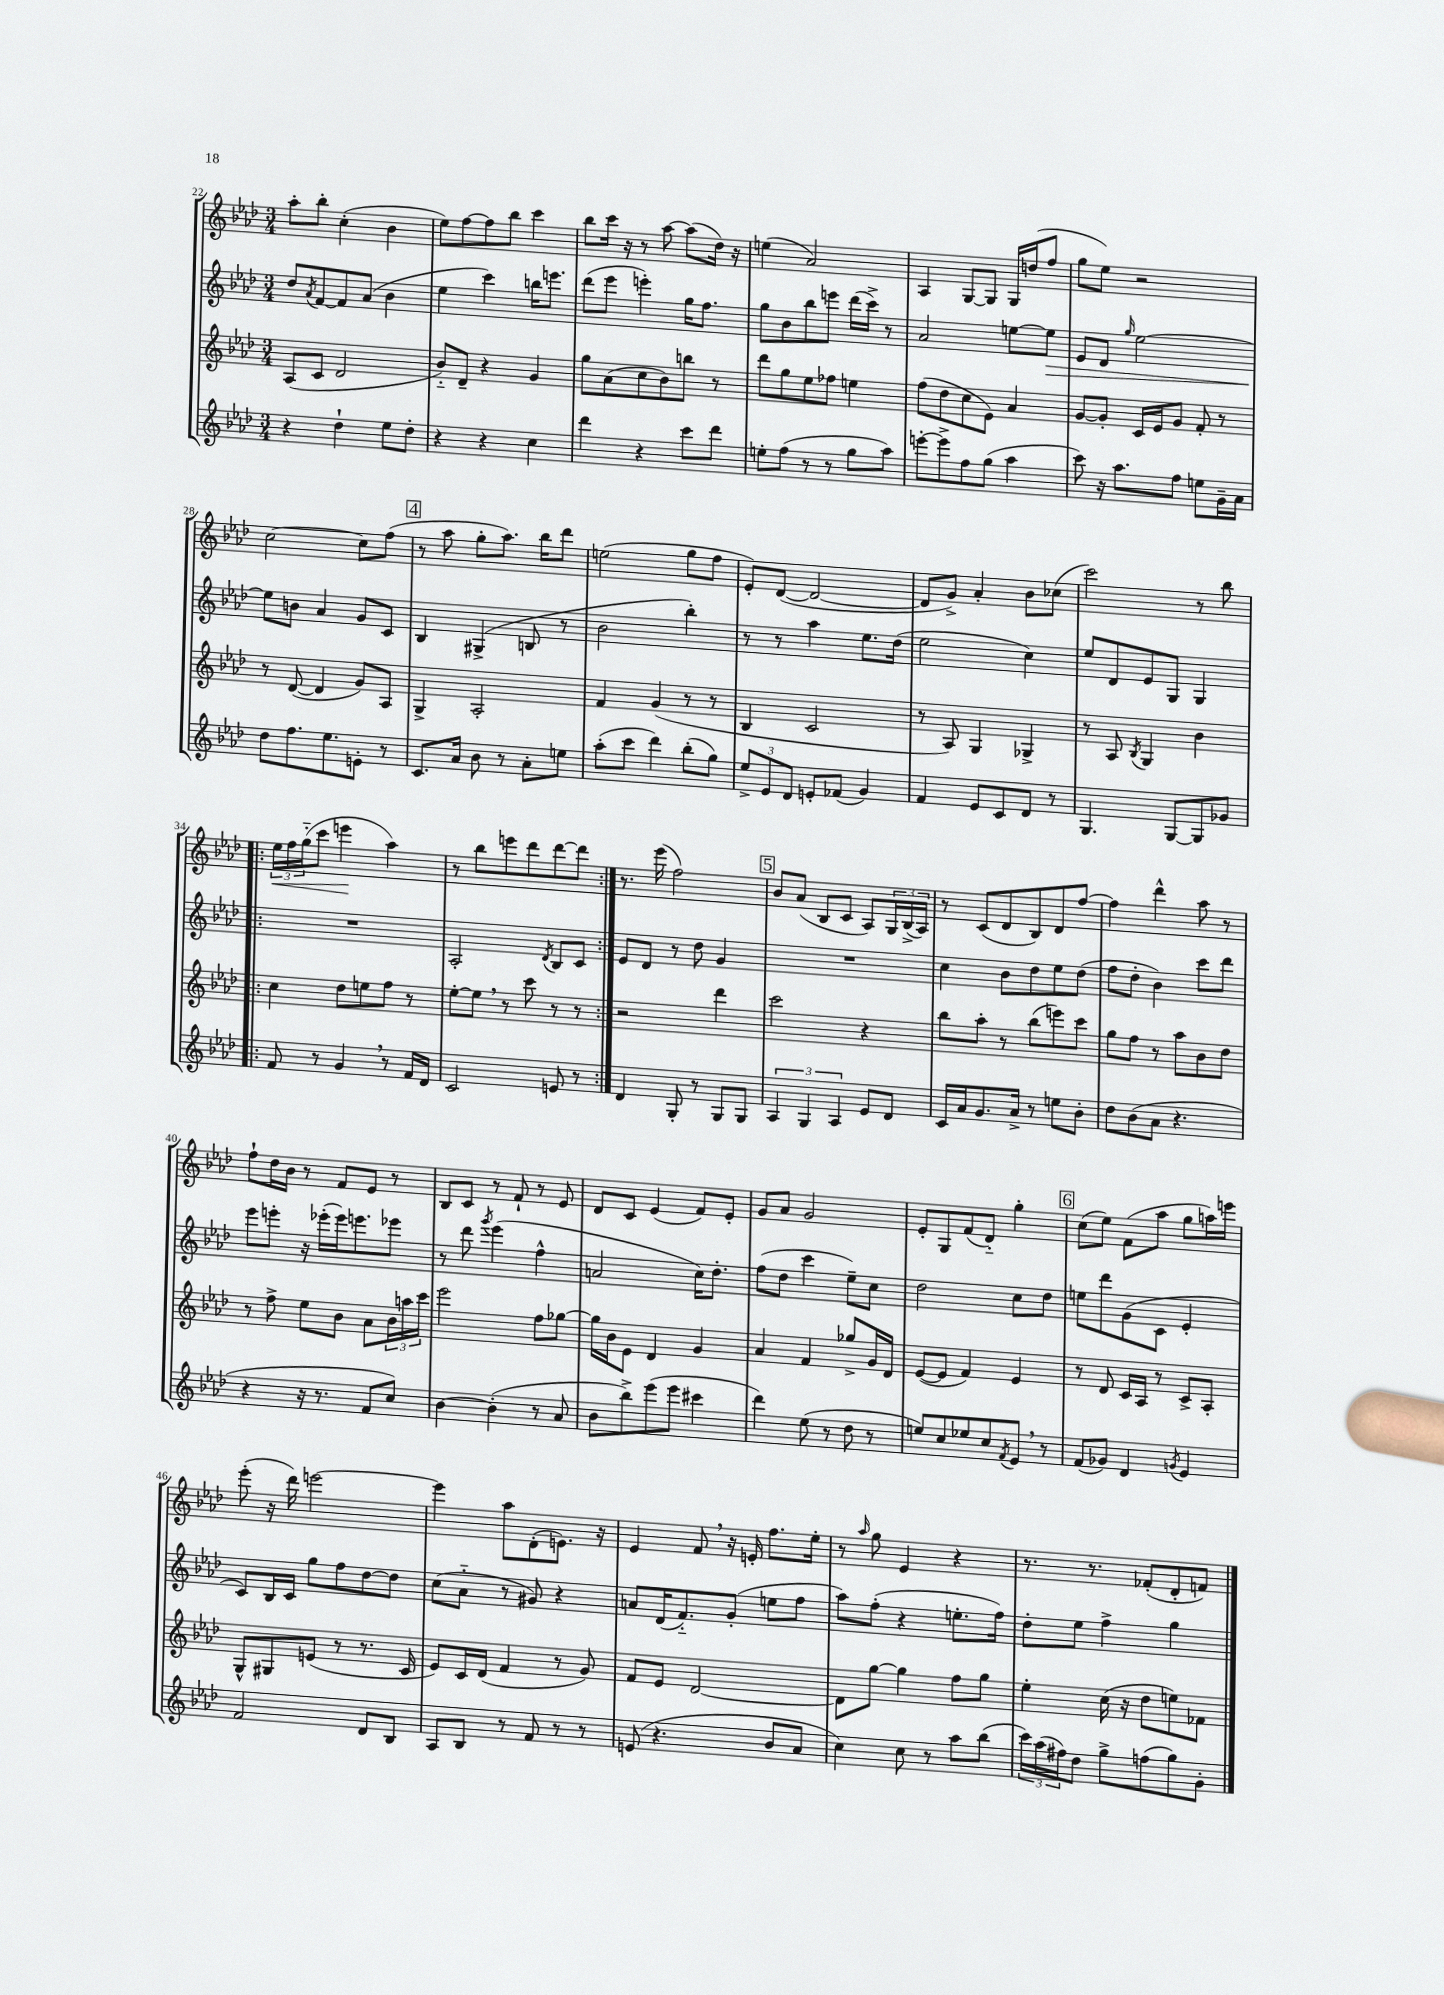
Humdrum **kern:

**kern	**kern	**kern	**kern
*staff4	*staff3	*staff2	*staff1
*clefG2	*clefG2	*clefG2	*clefG2
*k[b-e-a-d-]	*k[b-e-a-d-]	*k[b-e-a-d-]	*k[b-e-a-d-]
*M3/4	*M3/4	*M3/4	*M3/4
4r	(8A-	8dd-	8aa-'
.	.	8qa-	.
.	8c	[8f	8bb-'
4dd-`	2d-	8f]	(4cc'
.	.	(8a-	.
8ee-	.	4b-	4b-
8dd-'	.	.	.
=	=	=	=
4r	8b-'~)	4ee-	8ee-)
.	8d-~	.	[8ff
4r	4r	4ccc)	8ff]
.	.	.	8bb-
4cc	4g	16bb	4ccc
.	.	8.eee	.
=	=	=	=
4ddd-	8gg	(8ddd-	8bb-
.	(8a-	8eee-	16ccc
.	.	.	16r
4r	8cc	4eee')	8r
.	8b-)	.	[8aa-
8ccc	8bb	16gg	(8aa-]
.	.	8.ff	.
8ddd-	8r	.	16dd-)
.	.	.	16r
=	=	=	=
8ee'	8ddd-	8gg	(4ee
(8ff	8gg	8b-	.
8r	8ee-	8bb-	2a-)
8r	8ff-	8eee	.
8gg	4ee	(16ddd-	.
.	.	16ccc^)	.
8aa-)	.	8r	.
=	=	=	=
[8eee'	(8ff	2a-	4A-
8eee^]	8dd-	.	.
8ff	8cc	.	[8G
(8gg	8e-)	.	8G]
4aa-	4a-	[8ee	16G
.	.	.	(16dd
.	.	8ee]	8ff
=	=	=	=
8ccc)	[8g	8e-	8gg
16r	8g']	8d-	8ee-)
8.aa-	.	.	.
.	.	16qqgg	.
.	16c	[2ee-	2r
.	16e-	.	.
8ff	8g	.	.
8ee	8f'	.	.
16g~	8r	.	.
16a-	.	.	.
=	=	=	=
8dd-	8r	8ee-]	[2cc
8.ff	([8d-	8b	.
.	4d-]	4a-	.
8.ee-	.	.	.
8e'	8g)	8g	8cc]
8r	8A-	8c	(8ff
=	=	=	=
8.c	4G^	4B-	8r
.	.	.	8aa-
16a-	.	.	.
8b-	2A-'	(4G#^	8gg'
8r	.	.	8.aa-)
8a-'	.	8B	.
.	.	.	16bb-
8ee	.	8r	8ddd-
=	=	=	=
(8aa-'	4f	2b-	(2ee
8ccc	.	.	.
4ddd-)	(4g	.	.
(8bb-'	8r	4bb-')	8gg
8gg)	8r	.	8ff
=	=	=	=
12ee-^	4B-	8r	8e-')
12e-	.	.	.
.	.	8r	([8d-
12d-	.	.	.
8e'	2c	4aa-	2d-_
(8f-	.	.	.
4g)	.	8.ee-	.
.	.	(16dd-	.
=	=	=	=
4f	8r	2ee-	8d-]
.	8A-)	.	8g^)
8e-	4G	.	4a-'
8c	.	.	.
8d-	4G-^	4cc)	8b-
8r	.	.	(8cc-
=	=	=	=
4.G	8r	8ee-	2ccc)
.	8A-	8d-	.
.	8qB-	.	.
.	4G	8e-	.
[8G	.	8G	.
8G]	4b-	4G	8r
8g-	.	.	8bb-
=!|:	=!|:	=!|:	=!|:
8f	4cc	2.r	24ee-
.	.	.	24ff
.	.	.	(24gg'~
8r	.	.	8ccc
4g	8dd-	.	4eee
.	8ee	.	.
8r	8ff	.	4aa-)
16f	8r	.	.
16d-	.	.	.
=	=	=	=
2c	[8ee-'	2A-'	8r
.	8ee-]	.	8bb-
.	8r	.	8eee
.	8ccc	.	8ddd-
.	.	8qd-	.
8e	8r	8B-	[8ddd-
8r	8r	8c	8ddd-]
=:|!	=:|!	=:|!	=:|!
4d-	2r	8e-	8.r
.	.	8d-	.
.	.	.	(16eee-
8G'	.	8r	2ff)
8r	.	8dd-	.
8G	4ddd-	4g	.
8G	.	.	.
=	=	=	=
6A-	2ccc	2.r	8b-
.	.	.	(8a-
6G	.	.	.
.	.	.	8B-
6A-	.	.	.
.	.	.	8c
8e-	4r	.	8A-)
8d-	.	.	24G
.	.	.	(24B-^
.	.	.	24A-)
=	=	=	=
16c	8bb-	4cc	8r
16a-	.	.	.
8.g	8aa-'	.	(8c
.	8r	8b-	8d-
16a-^	.	.	.
8r	(8bb-	8dd-	8B-)
8ee	8eee)	8ee-	8d-
8b-'	8ccc	(8dd-	[8ff
=	=	=	=
8dd-	8gg	8ff	4ff]
(8b-	8ff	8dd-'	.
8a-	8r	4b-)	4ddd-^^
4.r	8aa-	.	.
.	8b-	8ccc	8aa-
.	8dd-	8ddd-	8r
=	=	=	=
4r	8r	8eee-	8ff`
.	8ff^	8eee'	16dd-
.	.	.	16b-
16r	8ee-	16r	8r
8.r	.	(16eee-'	.
.	8b-	16eee-)	8f
.	.	8.eee	.
8f	8a-	.	8e-
8cc)	24b-	8eee-	8r
.	24aa	.	.
.	24ccc	.	.
=	=	=	=
[4b-	2eee-	8r	8B-
.	.	8ddd-	8c
.	.	8qggg	.
(4b-']	.	(4eee-	8r
.	.	.	8f`
8r	8ff	4ff^^	8r
8a-	[8gg-	.	8e-
=	=	=	=
8b-	16gg-]	2a	8d-
.	16b-	.	.
8bb-^)	8e-	.	8c
(8eee-	4d-	.	(4e-
8eee-	.	.	.
4ccc#	4g	16cc)	8f)
.	.	8.dd-'	.
.	.	.	8e-'
=	=	=	=
4ddd-)	4a-	(8ff	8g
.	.	8dd-	8a-
(8ee-	4f	4ccc	2g
8r	.	.	.
8dd-	8gg-^	8ee-~)	.
8r	16g	8cc	.
.	16d-	.	.
=	=	=	=
8ee)	([8e-	2dd-	8e-'
8cc	8e-]	.	8G
8ee-	4f)	.	(8f
8cc	.	.	8d-'~)
8qf	.	.	.
8e-	4e-	8cc	4gg'
8r	.	8dd-	.
=	=	=	=
(8f	8r	8ee	(8cc
8g-)	8d-	8ddd-	8ee-)
4d-	16c	(8g	(8f
.	16A-	.	.
.	8r	8c	8aa-
8qg	.	.	.
4e-	8c^	4e-'	8gg
.	8A-'	.	16aa)
.	.	.	16eee
=	=	=	=
2f	8G^^	8c)	(8eee-'
.	8G#	16B-	16r
.	.	16c	16ddd-)
.	(8e	8gg	[2eee
.	8r	8ff	.
8d-	8.r	[8dd-	.
8B-	.	8dd-]	.
.	16c	.	.
=	=	=	=
8A-	8e-)	(8cc	4eee]
8B-	16c	8a-'~	.
.	(16d-	.	.
8r	4f	8r	8aa-
8f	.	8g#)	(8d-'
8r	8r	4r	8.e)
8r	8g)	.	.
.	.	.	16r
=	=	=	=
(8e	8f	8a	4e-
4.r	8e-	(16d-	.
.	.	8.f'~)	.
.	[2d-	.	8f
.	.	(8g'	16r
.	.	.	16e'
8b-	.	8ee	8.ff
8a-	.	8ff	.
.	.	.	16ee-'
=	=	=	=
4cc)	8d-]	8aa-)	8r
.	.	.	16qqaa-
.	[8gg	(8ff'	8gg
8cc	4gg]	4r	4e-
8r	.	.	.
8aa-	8ff	8.ee'	4r
(8bb-	8gg	.	.
.	.	16ff)	.
=	=	=	=
24ccc)	4ee-'	8dd-'	8.r
(24aa-	.	.	.
24ff#)	.	.	.
8dd-	.	8ee-	.
.	.	.	8.r
8gg^	(16cc	4ff^	.
.	16r	.	.
(8ff	8dd-	.	(8f-'
8gg)	8ee)	4gg	8d-'
8g'	8f-	.	8f)
==	==	==	==
*-	*-	*-	*-
